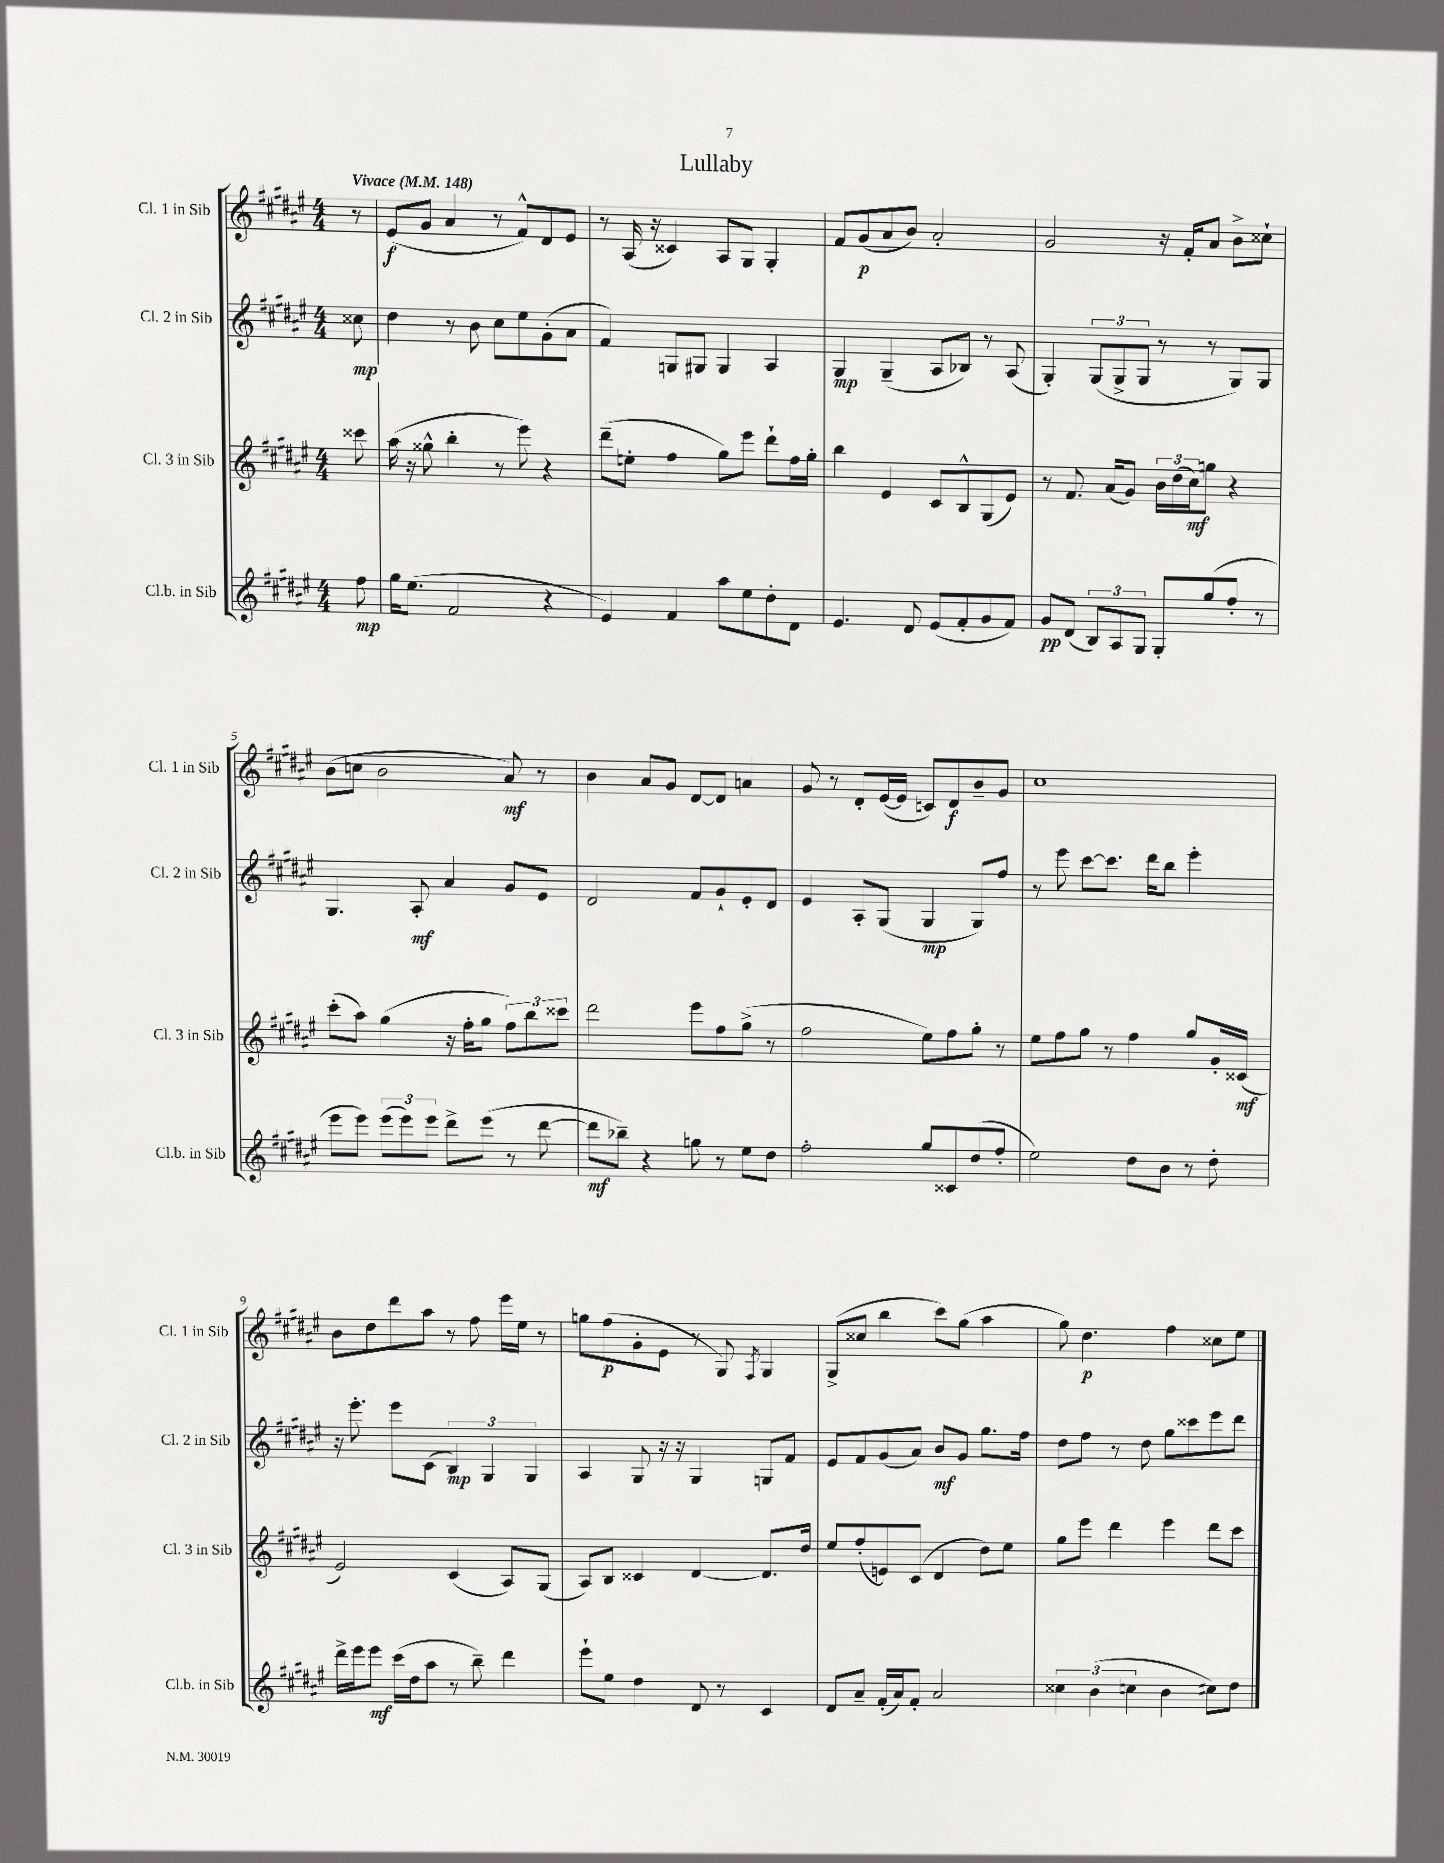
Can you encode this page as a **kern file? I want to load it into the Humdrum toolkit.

**kern	**dynam	**kern	**dynam	**kern	**dynam	**kern	**dynam
*part4	*part4	*part3	*part3	*part2	*part2	*part1	*part1
*staff4	*staff4	*staff3	*staff3	*staff2	*staff2	*staff1	*staff1
*I"Cl.b. in Sib	*	*I"Cl. 3 in Sib	*	*I"Cl. 2 in Sib	*	*I"Cl. 1 in Sib	*
*I'Cl.b. in Sib	*	*I'Cl. 3 in Sib	*	*I'Cl. 2 in Sib	*	*I'Cl. 1 in Sib	*
*clefG2	*	*clefG2	*	*clefG2	*	*clefG2	*
*k[f#c#g#d#a#e#]	*	*k[f#c#g#d#a#e#]	*	*k[f#c#g#d#a#e#]	*	*k[f#c#g#d#a#e#]	*
*M4/4	*	*M4/4	*	*M4/4	*	*M4/4	*
*MM148	*	*MM148	*	*MM148	*	*MM148	*
=	=	=	=	=	=	=	=
!	!	!	!	!	!	!LO:TX:a:B:t=Vivace	!
8ff#\	mp	8ccc##X\	.	8cc##X\	mp	8r	.
=1	=1	=1	=1	=1	=1	=1	=1
16gg#\KL	.	(16aa#\	.	4dd#\	.	(8e#/L	f
(8.ee#\J	.	16r	.	.	.	.	.
.	.	8gg##X^^\	.	.	.	8g#/J	.
2f#/	.	4bb'\	.	8r	.	4a#/	.
.	.	.	.	8b\	.	.	.
.	.	8r	.	8cc#\L	.	8r	.
.	.	8eee#\)	.	8ee#\	.	8f#^^/L)	.
4r	.	4r	.	(8g#'\	.	8d#/	.
.	.	.	.	8a#\J	.	8e#/J	.
=2	=2	=2	=2	=2	=2	=2	=2
4e#/)	.	(8ddd#~\L	.	4f#/)	.	8r	.
.	.	8een'\J	.	.	.	(16A#/	.
.	.	.	.	.	.	16r	.
4f#/	.	4ff#\	.	8Gn/L	.	4c##X/)	.
.	.	.	.	8G#X/J	.	.	.
8aa#\L	.	8gg#\L)	.	4G#/	.	8A#/L	.
8ee#\	.	8eee#\J	.	.	.	8G#/J	.
8dd#'\	.	8ddd#`\L	.	4A#/	.	4G#'/	.
8d#\J	.	16ff#\L	.	.	.	.	.
.	.	16gg#'\JJ	.	.	.	.	.
=3	=3	=3	=3	=3	=3	=3	=3
4.e#/	.	4bb\	.	4G#/	mp	8f#/L	.
.	.	.	.	.	.	(8g#/	p
.	.	4e#/	.	(4G#~/	.	8a#/	.
8d#/	.	.	.	.	.	8b/J)	.
(8e#/L	.	8c#/L	.	8A#/L	.	2a#'/	.
8f#'/	.	8B^^/	.	8B-X/J)	.	.	.
8g#/	.	(8G#/	.	8r	.	.	.
8f#/J)	.	8e#/J)	.	(8A#/	.	.	.
=4	=4	=4	=4	=4	=4	=4	=4
8g#/L	pp	8r	.	4G#'/)	.	2g#/	.
(8d#/J	.	8.f#/	.	.	.	.	.
12B/L)	.	.	.	(12G#/L	.	.	.
.	.	(16a#/KL	.	.	.	.	.
12A#/	.	.	.	12G#^/	.	.	.
.	.	8g#/J)	.	.	.	.	.
12G#/J	.	.	.	12G#/J	.	.	.
8G#'/L	.	24b\LL	.	8r	.	16r	.
.	.	(24dd#\	.	.	.	.	.
.	.	.	.	.	.	16f#'/KL	.
.	.	24cc#\J)	mf	.	.	.	.
(8gg#/	.	8ggn\J	.	8r	.	8a#/J	.
8ff#'/J	.	4r	.	8G#/L)	.	8b^\L	.
8r	.	.	.	8G#/J	.	8cc##X`\J	.
!!LO:LB:g=z
=5	=5	=5	=5	=5	=5	=5	=5
8eee#\L	.	(8ccc#'\L	.	4.G#/	.	(8b\L	.
8eee#\J)	.	8aa#\J)	.	.	.	8ccn\J	.
(12eee#\L	.	(4gg#\	.	.	.	2b\	.
12eee#\)	.	.	.	.	.	.	.
.	.	.	.	8A#'/	mf	.	.
12eee#\J	.	.	.	.	.	.	.
8ddd#^\L	.	16r	.	4a#/	.	.	.
.	.	16ff#'\KL	.	.	.	.	.
(8eee#\J	.	8gg#\J	.	.	.	.	.
8r	.	12ff#\L)	.	8g#/L	.	8a#/)	mf
.	.	12bb\	.	.	.	.	.
[8ddd#\	.	.	.	8e#/J	.	8r	.
.	.	12ccc##X\J	.	.	.	.	.
=6	=6	=6	=6	=6	=6	=6	=6
8ddd#\L]	mf	2ddd#\	.	2d#/	.	4b\	.
8bb-X~\J)	.	.	.	.	.	.	.
4r	.	.	.	.	.	8a#/L	.
.	.	.	.	.	.	8g#/J	.
8ggn\	.	8eee#\L	.	8f#/L	.	[8d#/L	.
8r	.	8ff#\	.	8g#`/	.	8d#/J]	.
8ee#\L	.	(8gg#^\J	.	8e#'/	.	4an/	.
8dd#\J	.	8r	.	8d#/J	.	.	.
=7	=7	=7	=7	=7	=7	=7	=7
2ff#'\	.	2ff#\	.	4e#/	.	8g#/	.
.	.	.	.	.	.	8r	.
.	.	.	.	8A#'/L	.	8d#'/L	.
.	.	.	.	(8G#/J	.	([16e#/L	.
.	.	.	.	.	.	16e#/JJ]	.
8gg#/L	.	8ee#\L)	.	4G#/	mp	8cn/L)	.
8c##X/	.	8ff#\	.	.	.	8d#/	f
(8dd#/	.	8gg#'\J	.	8G#/L)	.	8b~/	.
8ff#'/J	.	8r	.	8ff#/J	.	8g#/J	.
=8	=8	=8	=8	=8	=8	=8	=8
2ee#\)	.	8ee#\L	.	8r	.	1cc#	.
.	.	8ff#\	.	8eee#\	.	.	.
.	.	8gg#\J	.	[8ccc#\L	.	.	.
.	.	8r	.	8.ccc#\J]	.	.	.
8dd#\L	.	4ff#\	.	.	.	.	.
.	.	.	.	16ddd#\KL	.	.	.
8b\J	.	.	.	8bb\J	.	.	.
8r	.	8gg#/L	.	4eee#'\	.	.	.
8dd#'\	.	16g#'/L	.	.	.	.	.
.	.	(16c##X/JJ	mf	.	.	.	.
!!LO:LB:g=z
=9	=9	=9	=9	=9	=9	=9	=9
16ddd#^\LL	.	2e#/)	.	16r	.	8b\L	.
16eee#\J	.	.	.	8.eee#'\	.	.	.
8eee#\J	mf	.	.	.	.	8dd#\	.
(16ccc#\LL	.	.	.	8eee#\L	.	8ddd#\	.
16dd#\J	.	.	.	.	.	.	.
8aa#\J	.	.	.	(8c#\J	.	8aa#\J	.
8r	.	(4c#/	.	6B/)	mp	8r	.
8bb~\)	.	.	.	.	.	8ff#\	.
.	.	.	.	6G#/	.	.	.
4ddd#\	.	8A#/L)	.	.	.	16eee#\LL	.
.	.	.	.	.	.	16ee#\JJ	.
.	.	.	.	6G#/	.	.	.
.	.	(8G#/J	.	.	.	8r	.
=10	=10	=10	=10	=10	=10	=10	=10
8eee#`\L	.	8A#/L)	.	4A#/	.	8ggn\L	.
8ee#\J	.	8B/J	.	.	.	(8ff#\	p
4dd#\	.	4c##X/	.	8G#/	.	8g#'\	.
.	.	.	.	16r	.	8e#\J	.
.	.	.	.	16r	.	.	.
8d#/	.	[4d#/	.	4G#/	.	8r	.
8r	.	.	.	.	.	8G#/)	.
.	.	.	.	.	.	8qF#/	.
4c#/	.	8.d#/L]	.	8Gn/L	.	4G#/	.
.	.	.	.	8f#/J	.	.	.
.	.	16dd#/Jk	.	.	.	.	.
=11	=11	=11	=11	=11	=11	=11	=11
8d#/L	.	8ee#/L	.	8e#/L	.	(8G#^/L	.
8a#~/J	.	(8ff#'/	.	8f#/	.	8cc##X/J	.
(16f#'/LL	.	8en/)	.	(8g#/	.	4bb\	.
16a#/J)	.	.	.	.	.	.	.
8f#'/J	.	(8c#/J	.	8a#/J)	.	.	.
2a#/	.	4d#/	.	8b/L	mf	8ccc#\L)	.
.	.	.	.	8g#/J	.	(8gg#\J	.
.	.	8dd#\L)	.	8.gg#\L	.	4aa#\	.
.	.	8ee#\J	.	.	.	.	.
.	.	.	.	16ff#\Jk	.	.	.
=12	=12	=12	=12	=12	=12	=12	=12
6cc##X\	.	8gg#\L	.	8dd#\L	.	8gg#\)	.
.	.	8eee#\J	.	8ff#\J	.	4.dd#\	p
(6b\	.	.	.	.	.	.	.
.	.	4ddd#\	.	8r	.	.	.
6ccn\	.	.	.	.	.	.	.
.	.	.	.	8dd#\	.	.	.
4b\	.	4eee#\	.	8gg#\L	.	4ff#\	.
.	.	.	.	8ccc##X\	.	.	.
8cc#X\L)	.	8ddd#\L	.	8eee#\	.	8cc##X\L	.
8dd#\J	.	8ccc#\J	.	8ddd#\J	.	8ee#\J	.
==	==	==	==	==	==	==	==
*-	*-	*-	*-	*-	*-	*-	*-
